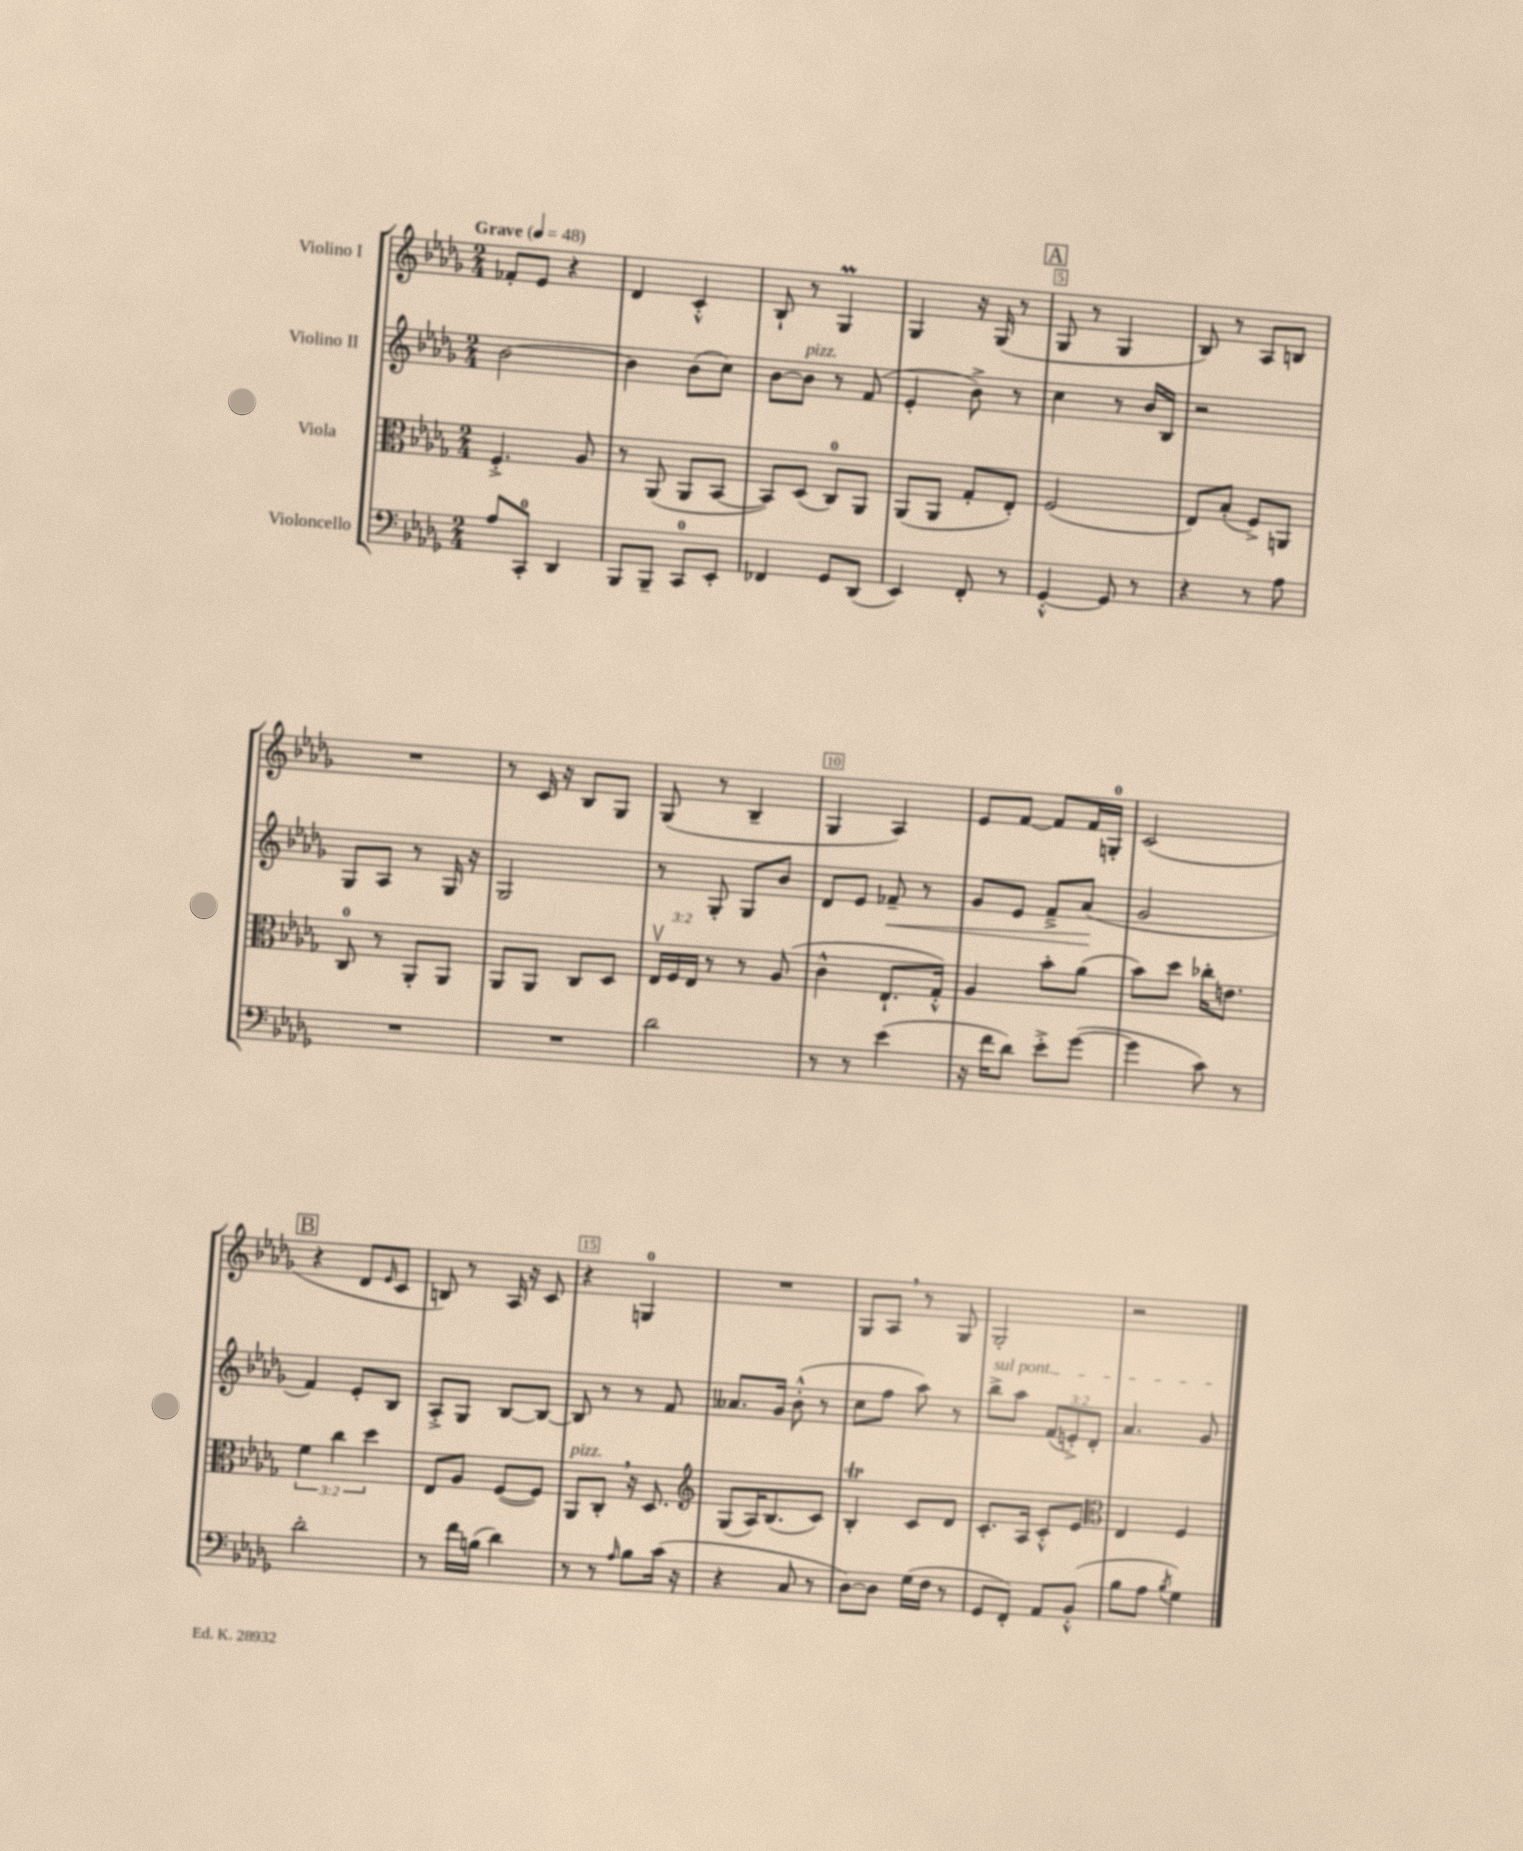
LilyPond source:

<<
\new StaffGroup <<
\new Staff = "s0" \with { instrumentName = "Violino I" } {
    \clef treble \key des \major \numericTimeSignature \time 2/4 \tempo "Grave" 4 = 48
    fes'8-. ees'8 r4 |
    des'4 c'4-.-^ |
    bes8-! r8 ges4\prall |
    ges4 r16 ges16( r8 |
    \mark \markup { \box "A" } ges8 r8 ges4 |
    bes8) r8 aes8 b8 |
    R2 |
    r8 c'16 r16 bes8 ges8 |
    ges8( r8 bes4-- |
    ges4 aes4) |
    ees'8 f'8~ f'8 f'16 g16-0-. |
    c'2( |
    \mark \markup { \box "B" } r4 des'8 \grace { ees'16 } c'8 |
    b8) r8 aes16 r16 c'8 |
    r4 g4-0 |
    R2 |
    ges8 aes8 \breathe r8 ges8 |
    ges2-. |
    r2 \bar "|." |
}
\new Staff = "s1" \with { instrumentName = "Violino II" } {
    \clef treble \key des \major \numericTimeSignature \time 2/4 \override Staff.TupletNumber.text = #tuplet-number::calc-fraction-text
    bes'2~ |
    bes'4 bes'8( c''8) |
    bes'8~ bes'8^\markup { \italic "pizz." } r8 f'8( |
    ees'4-. bes'8->) r8 |
    \mark \markup { \box "A" } c''4 r8 bes'16 bes16 |
    r2 |
    ges8 aes8 r8 ges16 r16 |
    ges2 |
    r8 ges8-. ges8 bes'8 |
    des'8 ees'8 fes'8--\< r8 |
    ges'8 ees'8 f'8---> aes'8\!( |
    ges'2 |
    \mark \markup { \box "B" } f'4) ees'8-. bes8 |
    aes8-.-> ges8 bes8~ bes8~ |
    bes8 r8 r8 f'8 |
    aeses'8. ges'16 bes'8-.-^( r8 |
    c''8 f''8 aes''8) r8 |
    \once \override TextSpanner.bound-details.left.text = \markup { \italic "sul pont." } bes''8->\startTextSpan aes''8 \tuplet 3/2 { f'8( e'8-.->) des'8-. } |
    aes'4. ges'8\stopTextSpan \bar "|." |
}
\new Staff = "s2" \with { instrumentName = "Viola" } {
    \clef alto \key des \major \numericTimeSignature \time 2/4 \override Staff.TupletNumber.text = #tuplet-number::calc-fraction-text
    f4.-.-> aes8 |
    r8 aes,8( aes,8 bes,8~ |
    bes,8) des8( c8-0) aes,8 |
    aes,8( aes,8 ges8-. ees8-.) |
    \mark \markup { \box "A" } f2( |
    ees8) bes8-.( f8->) a,8 |
    c8-0 r8 aes,8-. aes,8 |
    aes,8 aes,8 c8 des8 |
    \tuplet 3/2 { ees16\upbow f16 ees16 } r8 r8 aes8( |
    c'4-^ ees8.-! ges16-.-^) |
    aes4 bes'8-. aes'8( |
    bes'8) des''8 ces''16-. e'8. |
    \mark \markup { \box "B" } \tuplet 3/2 { f'4 c''4 des''4 } |
    ees8 aes8 f8~( f8) |
    aes,8^\markup { \italic "pizz." } c8-. \breathe r16 des8. |
    \clef treble ges8( aes16) bes8.( c'8) |
    bes4-.\trill c'8 des'8 |
    c'8.-. aes16 c'8-.-^ ees'8 |
    \clef alto ees4 f4 \bar "|." |
}
\new Staff = "s3" \with { instrumentName = "Violoncello" } {
    \clef bass \key des \major \numericTimeSignature \time 2/4
    aes8 c,8-0-. des,4 |
    bes,,8 bes,,8-- c,8-0 ees,8-. |
    fes,4 ges,8 des,8( |
    ees,4) f,8-. r8 |
    \mark \markup { \box "A" } ges,4~-.-^ ges,8 r8 |
    r4 r8 aes8 |
    R2 |
    R2 |
    des'2 |
    r8 r8 ees'4( |
    r16 f'16 des'8) ees'8-.-> ges'8~( |
    ges'4 c'8) r8 |
    \mark \markup { \box "B" } des'2-. |
    r8 f'16 b16( des'4) |
    r8 r8 \grace { aes16 } bes8 c'16( r16 |
    r4 c8 r8 |
    des8~) des8 ges16( f16 r8 |
    ges,8 f,8-.) aes,8 bes,8-.-^( |
    bes8 aes8 \acciaccatura { bes8 } ges4) \bar "|." |
}
>>
>>
\layout { \context { \Score \override BarNumber.break-visibility = ##(#f #t #t) barNumberVisibility = #(every-nth-bar-number-visible 5) \override BarNumber.stencil = #(make-stencil-boxer 0.1 0.3 ly:text-interface::print) } }
